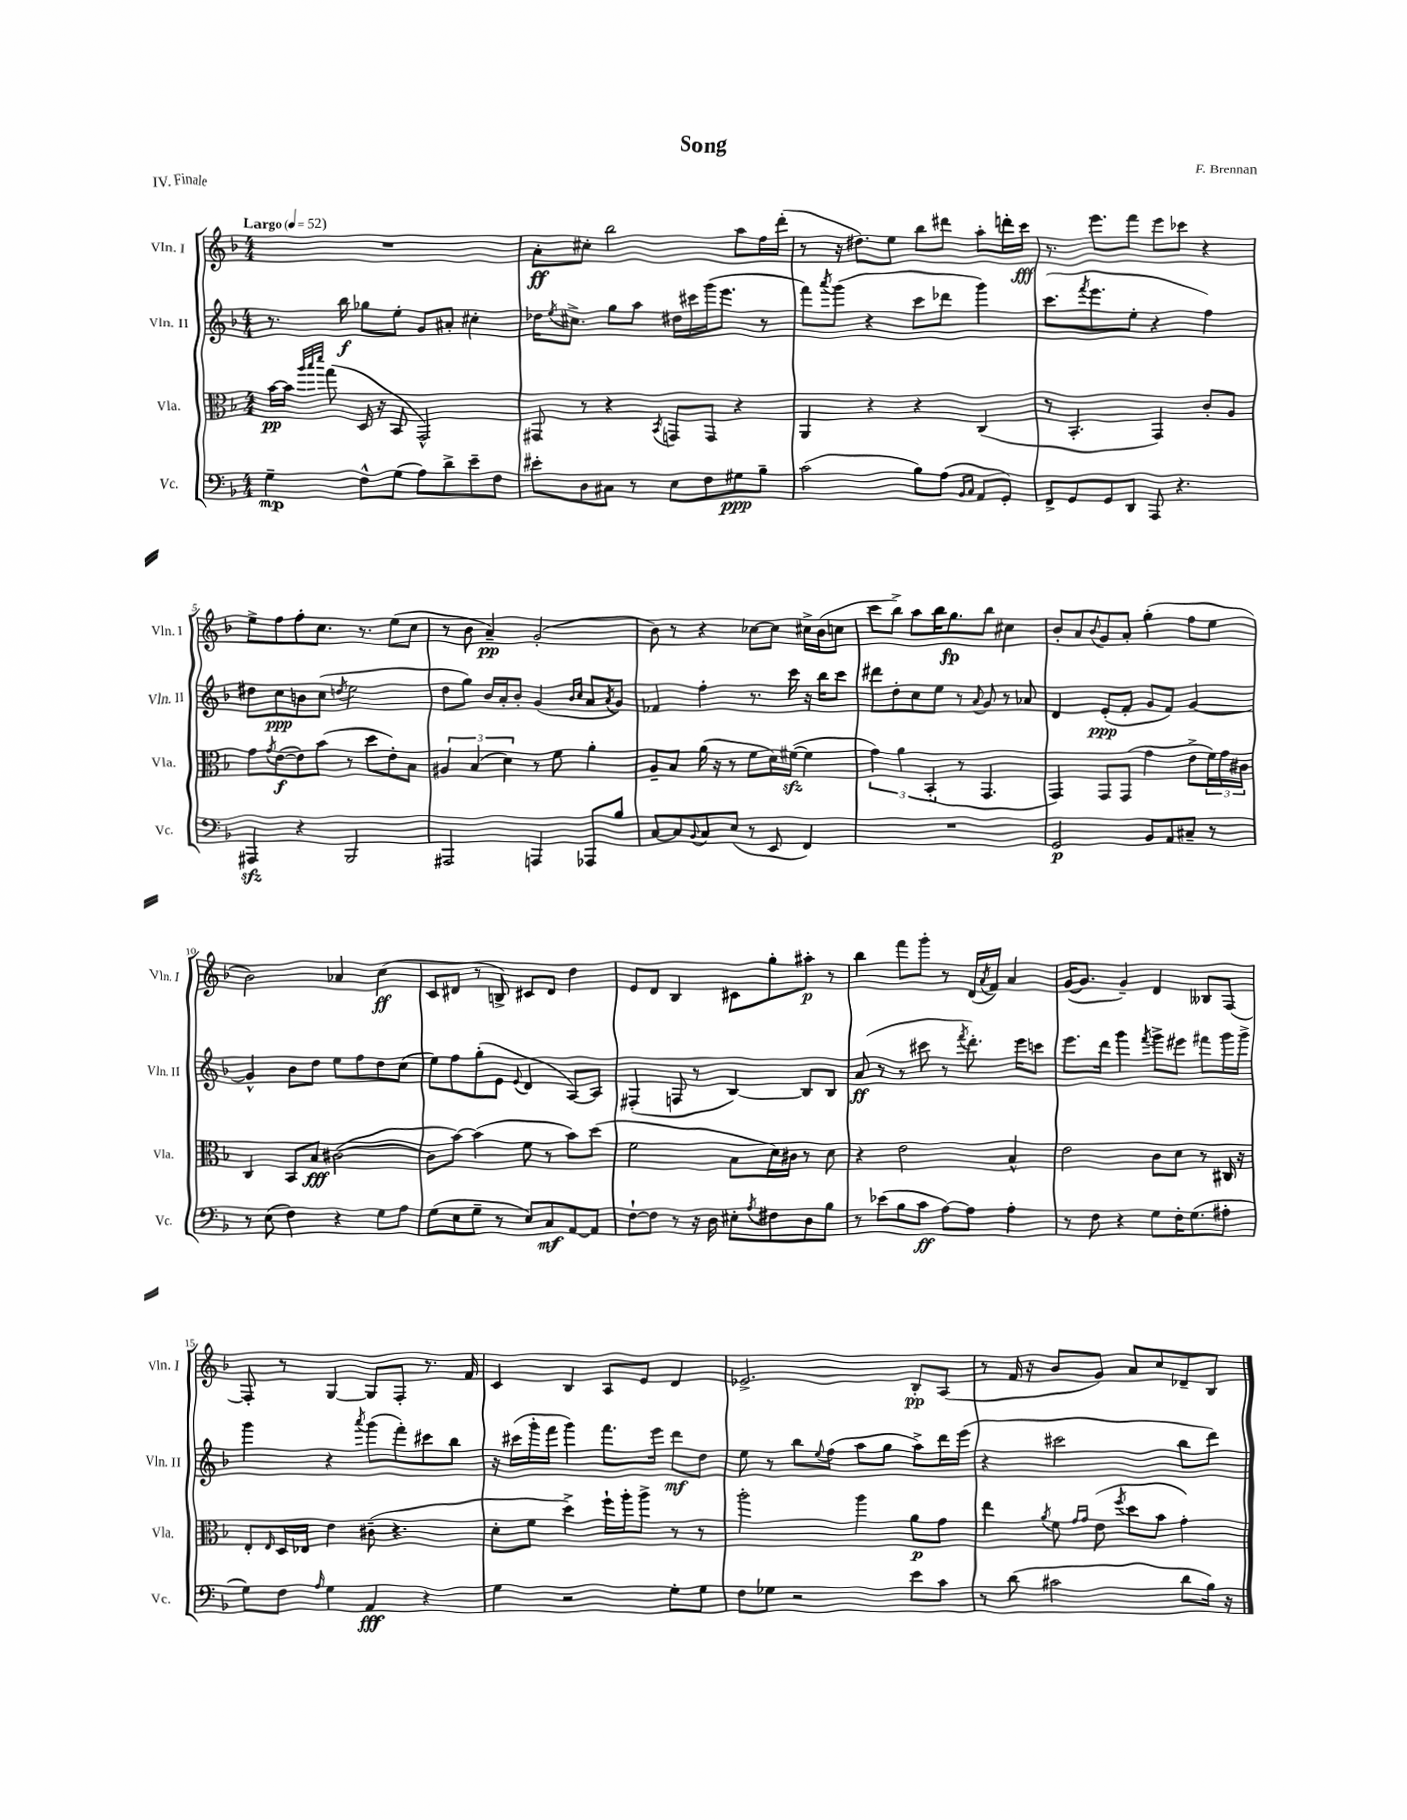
\header { title = "Song" composer = "F. Brennan" piece = "IV. Finale" }
<<
\new StaffGroup <<
\new Staff = "s0" \with { instrumentName = "Vln. I" shortInstrumentName = "Vln. I" } {
    \clef treble \key f \major \numericTimeSignature \time 4/4 \tempo "Largo" 4 = 52
    R1 |
    a'8-.\ff cis''8-. bes''2 a''8 f''16 d'''16-.( |
    r8 r16 dis''8.) e''8 bes''8 dis'''8 a''8-. d'''16-. c'''16\fff |
    r8. e'''8. f'''8 e'''8 ces'''8 r4 |
    e''8-> f''8 f''8-. c''8. r8. e''8( c''8 |
    r8 bes'8 a'4--\pp) g'2-.( |
    bes'8) r8 r4 ces''8~ ces''8 cis''16-> bes'16( c''8 |
    c'''8 bes''8->) a''8 bes''16 g''8.\fp bes''8 cis''4 |
    bes'8-. a'8 \appoggiatura { bes'8 } g'8 a'8-. g''4-.( f''8 e''8 |
    bes'2) aes'4 c''4\ff( |
    c'8 dis'8 r8 b8->) cis'8 dis'8 d''4 |
    e'8 d'8 bes4 cis'8 g''8-. ais''8-.\p r8 |
    bes''4 f'''8 g'''8-. r8 d'16( \acciaccatura { a'8 } f'16) a'4 |
    g'16~( g'8. g'4--) d'4 beses8 f8~ |
    f8-. r8 g4~ g8 f8-. r8. f'16 |
    c'4 bes4 a8 e'8 d'4 |
    ees'2.-> bes8-.\pp a8( |
    r8 f'16 r16 bes'8 g'8) a'8 c''8 des'8-- bes8 \bar "|." |
}
\new Staff = "s1" \with { instrumentName = "Vln. II" shortInstrumentName = "Vln. II" } {
    \clef treble \key f \major \numericTimeSignature \time 4/4
    r8. bes''16\f ges''8 e''8-. g'8 ais'8-. cis''4-. |
    des''16 \acciaccatura { e''8 } cis''8.-> g''8 a''8 dis''16 cis'''16 g'''16( e'''8. r8 |
    f'''8) \acciaccatura { a'''8 } g'''8( r4 c'''8 des'''8 g'''4) |
    c'''8.( \acciaccatura { f'''8 } e'''8. e''8-. r4 f''4) |
    dis''8 c''8\ppp b'8 c''8( \acciaccatura { d''8 } e''2 |
    d''8 g''8) bes'16 a'16-. bes'8-. g'4( \grace { bes'16 c''16 } a'8 \acciaccatura { a'8 } g'8) |
    fes'4 f''4-. r8. c'''16 r16 bes''16 c'''8 |
    dis'''8 d''8-. c''8 e''8 r8 \appoggiatura { a'8 } g'8 r8 aes'8 |
    d'4 e'8-.\ppp( f'8-. g'8 f'8) g'4~ |
    g'4-^ bes'8 d''8 e''8 f''8 d''8 c''8( |
    e''8) f''8 g''8-.( e'8 \appoggiatura { e'8 } d'4 a8~) a8 |
    fis4-.( f8 r8 bes4~) bes8 bes8 |
    a'8\ff( r8 r8 cis'''8 r8 \acciaccatura { f'''8 } d'''8.-.) e'''16 c'''8 |
    e'''8. d'''16 g'''4 \acciaccatura { f'''8 } g'''8-> eis'''8 fis'''8 g'''16 g'''16-> |
    g'''4 r4 \acciaccatura { a'''8 } g'''8( f'''8-.) cis'''8 bes''8 |
    r16 cis'''16( g'''16-. f'''16 g'''4) f'''8. e'''16 d'''8\mf d''8 |
    e''8 r8 bes''8 \appoggiatura { e''8 } f''8( a''8 g''8 a''8->) d'''16 e'''16( |
    r4 cis'''2 bes''8 d'''8) \bar "|." |
}
\new Staff = "s2" \with { instrumentName = "Vla." shortInstrumentName = "Vla." } {
    \clef alto \key f \major \numericTimeSignature \time 4/4
    bes'16~\pp bes'16 \grace { a''32 bes''32 d'''32 } g''8( d16 r16 bes,8 g,2-^) |
    gis,8 r8 r4 \acciaccatura { bes,8 } g,8 g,8 r4 |
    a,4 r4 r4 c4( |
    r8 bes,4.-. g,4) c'8-. a8 |
    g'8 \acciaccatura { g'8 } e'8~\f( e'8) bes'8( r8 d''8 e'8-.) bes8 |
    \tuplet 3/2 { ais4 bes4( d'4) } r8 f'8 a'4-. |
    a8-- bes8 a'16( r16 r8 f'8 d'16) fis'16~\sfz( fis'4 |
    \tuplet 3/2 { g'4) a'4 bes,4-.( } r8 g,4. |
    g,4) g,8 g,8( g'4 e'8-> \tuplet 3/2 { f'16) g'16 cis'16 } |
    c4 bes,8 bes8\fff cis'2~( |
    cis'8 bes'8~) bes'4( f'8 r8 bes'8) d''8( |
    f'2 bes8 d'16) cis'16 r8 d'8 |
    r4 e'2 bes4-^ |
    e'2 c'8 d'8 r8 cis16 r16 |
    e8-. \grace { e16 } d16 ees16 e'4 cis'8--( r4. |
    d'8-. f'8 d''4->) f''16-! a''16-. a''8-> r8 r8 |
    a''2-. a''4 a'8\p g'8 |
    e''4 \acciaccatura { a'8 } f'8 \grace { g'16 g'16 } e'8( \acciaccatura { f''8 } d''8 bes'8 g'4-.) \bar "|." |
}
\new Staff = "s3" \with { instrumentName = "Vc." shortInstrumentName = "Vc." } {
    \clef bass \key f \major \numericTimeSignature \time 4/4
    g4--\mp f8-^ g8( a8) d'8-> e'8-- f8 |
    eis'8-. d8 cis8 r8 e8 f8 gis8\ppp bes8-- |
    c'2( bes8) a8( \grace { bes,16 c16 } a,8 g,8-.) |
    f,8-> g,8 g,8 d,8 a,,8 r4. |
    ais,,4\sfz r4 bes,,2 |
    ais,,2 a,,4 aes,,8 bes8 |
    c8~ c8 \appoggiatura { bes,8 } c8 e8( r8 e,8 f,4) |
    R1 |
    g,2\p bes,8 a,8 cis8-- r8 |
    r8 e8( f4) r4 g8 a8 |
    g8( e8 g8-- r8 e8) c8\mf a,8~ a,8 |
    f8~-! f8 r8 r16 d16 eis8-. \acciaccatura { a8 } fis8 d8 bes8 |
    r8 ees'8( bes8 c'8\ff a8~) a8 a4-. |
    r8 f8 r4 g8 f16-. g8.( ais8-. |
    g8) f8 \grace { a16 } g4 a,4\fff r4 |
    g4 r2 g8-. g8 |
    f8 ges8 r2 e'8 c'8 |
    r8 d'8( cis'2 d'8 bes16) r16 \bar "|." |
}
>>
>>
